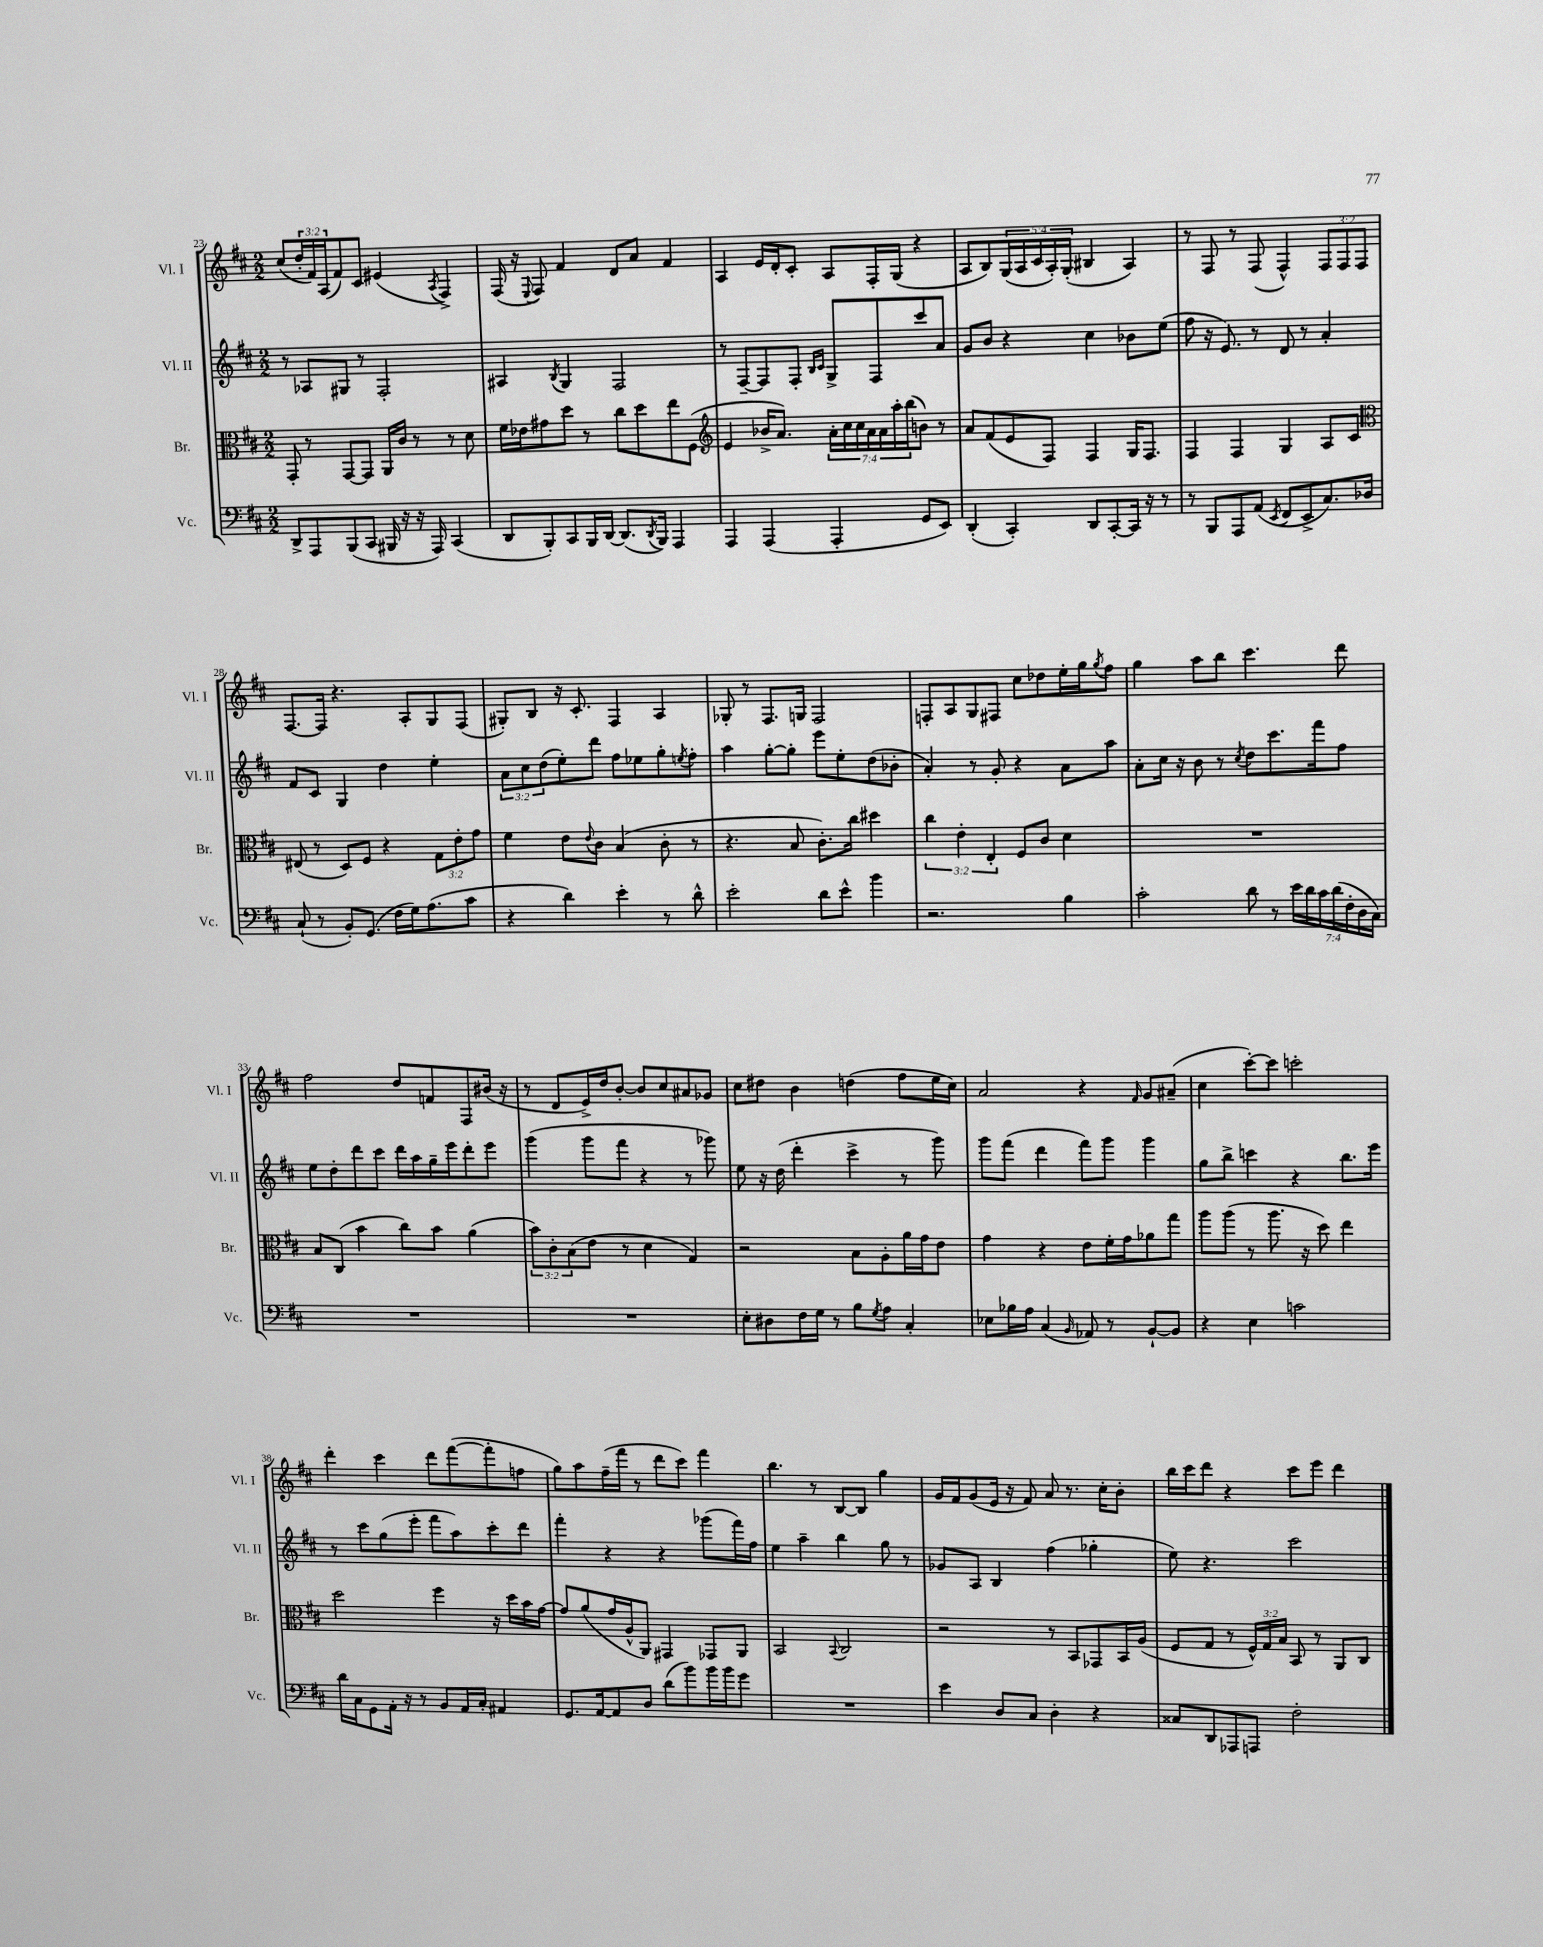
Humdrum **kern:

**kern	**kern	**kern	**kern
*staff4	*staff3	*staff2	*staff1
*clefF4	*clefC3	*clefG2	*clefG2
*k[f#c#]	*k[f#c#]	*k[f#c#]	*k[f#c#]
*M2/2	*M2/2	*M2/2	*M2/2
8DD^	8GG'	8r	(8cc#
8AAA	8r	8A-	24dd'
.	.	.	24f#)
.	.	.	(24A
(8BBB	[8GG	8G#	8f#)
8CC#	8GG]	8r	8c#
16BBB#	16AA	2F#'	(4e#
16r	16c#	.	.
16r	8r	.	.
16AAA)	.	.	.
.	.	.	8qA
(4CC#	8r	.	4F#^)
.	8d	.	.
=	=	=	=
8DD	16f#	4A#	(16F#
.	16e-	.	16r
.	.	.	8qqE
8BBB')	8g#	.	8F#)
.	.	8qB	.
8CC#	8dd	4G	4f#
16BBB	8r	.	.
[16DD	.	.	.
(8.DD]	8cc#	2F#	8d
.	8dd	.	8a
8qDD	.	.	.
16BBB)	.	.	.
4AAA	8ee	.	4f#
.	(8F#	.	.
=	=	=	=
*	*clefG2	*	*
4AAA	4e	8r	4A
.	.	[8F#~	.
(4AAA	16b-^	8F#]	16e
.	8.a)	.	16d'
.	.	8F#'	8c#'
.	.	16qqB	.
.	.	16qqc#	.
4AAA'	28a'	8G^	8A
.	28cc#	.	.
.	28cc#	.	.
.	28a	.	.
.	.	8F#	16F#'
.	28a	.	.
.	28aa'	.	.
.	.	.	(16G
.	(28bb	.	.
8GG	8b)	8ccc#	4r
8EE)	8r	8a	.
=	=	=	=
(4DD'	8a	8g	8A
.	(8f#	8b	8B)
4CC#')	8e	4r	(20G
.	.	.	20A
.	.	.	20c#
.	8F#)	.	.
.	.	.	20A')
.	.	.	(20G'
8DD	4F#	4cc#	4B#
[8CC#'	.	.	.
16CC#]	16G	8b-	4A)
16r	8.F#	.	.
8r	.	(8ee	.
=	=	=	=
8r	4F#	8ff#	8r
8BBB	.	16r	8F#
.	.	8.e)	.
8AAA	4F#	.	8r
(8AA	.	8r	(8F#
8qEE	.	.	.
8FF#	4G	8d	4F#^^)
8EE^	.	8r	.
8.C#)	8A	4a'	12F#
.	.	.	12F#
.	8c#	.	.
.	.	.	12F#
16D-	.	.	.
=	=	=	=
*	*clefC3	*	*
(8C#`	(8E#	8f#	[8.F#
8r	8r	8c#	.
.	.	.	16F#]
8BB')	8D)	4G	4.r
(8.GG	8F#	.	.
.	4r	4dd	.
16F#	.	.	.
16G)	.	.	8A'
(8.A	.	.	.
.	12G	4ee'	8G
.	12e'	.	.
8c#	.	.	(8F#
.	12g	.	.
=	=	=	=
4r	4f#	12a	8G#')
.	.	12cc#	.
.	.	.	8B
.	.	(12dd	.
4d)	8e	8ee')	16r
.	.	.	8.c#'
.	8qqe	.	.
.	8c#	8ddd	.
4e'	(4B	8ff#	4F#
.	.	8ee-	.
8r	8c#'	8gg'	4A
.	.	8qee	.
8d^^	8r	8ff#'	.
=	=	=	=
2e'	4.r	4aa	8G-'
.	.	.	8r
.	.	[8gg'	8.F#
.	8B	8gg']	.
.	.	.	16G
8d	8.c#')	8eee	2F#
8e^^	.	8ee'	.
.	16cc#	.	.
4b	4dd#	(8dd	.
.	.	8b-'	.
=	=	=	=
2.r	6cc#	4a')	8F'
.	.	.	8A
.	6e'	.	.
.	.	8r	8G
.	6E'	.	.
.	.	8g'	8F#
.	8F#	4r	8cc#
.	8c#	.	8dd-
4B	4d	8a	16ee'
.	.	.	16gg
.	.	.	8qgg
.	.	8aa	8ff#
=	=	=	=
2c#'	1r	8a'	4gg
.	.	16cc#	.
.	.	16r	.
.	.	8b	8aa
.	.	8r	8bb
.	.	8qcc#	.
8d	.	8dd	4.ccc#
8r	.	8.ccc#	.
28e	.	.	.
28d	.	.	.
.	.	16fff#	.
28c#	.	.	.
(28d	.	.	.
.	.	8ff#	8ddd
28F#'	.	.	.
28D	.	.	.
28C#)	.	.	.
=	=	=	=
1r	8B	8ee	2ff#
.	(8C#	8dd'	.
.	4b	8ddd	.
.	.	8ccc#	.
.	8cc#)	16ddd	8dd
.	.	16aa	.
.	8b	16gg~	8f
.	.	16eee	.
.	(4a	8ddd'	8F#
.	.	8eee	(16b#
.	.	.	16r
=	=	=	=
1r	12b)	(4ggg	8r
.	12c#'	.	.
.	.	.	8d
.	(12B	.	.
.	8e	8ggg	16e^)
.	.	.	16dd
.	8r	8fff#	[8b'
.	4d	4r	8b]
.	.	.	8cc#
.	4G)	8r	8a#
.	.	8ggg-)	8g-
=	=	=	=
8E'	2r	8ee	8cc#
8D#	.	16r	8dd#
.	.	(16dd	.
16F#	.	4ddd'	4b
16G	.	.	.
8r	.	.	.
8B	8B	4ccc#^	(4dd
8qG	.	.	.
8A	8A'	.	.
4C#'	16a	8r	8ff#
.	16g	.	.
.	8e	8ggg)	16ee
.	.	.	16cc#)
=	=	=	=
8E-	4g	8ggg	2a
16B-	.	(8fff#	.
16A	.	.	.
(4C#	4r	4ddd	.
16qqBB	.	.	.
8AA-)	8e	8fff#)	4r
8r	16f#'	8ggg	.
.	16g	.	.
.	.	.	16qqf#
[8BB`	8a-	4ggg	8g
8BB]	8gg	.	(8a#~
=	=	=	=
4r	8aa	8gg	4cc#
.	(8aa	8bb^	.
4E	8r	4ccc	[8ccc#')
.	8.aa	.	8ccc#]
2c	.	4r	2ccc'
.	16r	.	.
.	8dd)	.	.
.	4ee	8.bb	.
.	.	16eee	.
=	=	=	=
16d	2dd	8r	4ddd'
16C#	.	.	.
8GG	.	8ccc#	.
16AA'	.	(8gg	4ccc#
16r	.	.	.
8r	.	8eee'	.
8BB	4ff#	8fff#	8ddd
16AA	.	8aa)	([8fff#
16C#'	.	.	.
4AA#	16r	8ccc#'	8fff#']
.	16dd	.	.
.	16b	8ddd	8ff
.	[16g	.	.
=	=	=	=
8.GG	8g]	4fff#'	8gg)
.	(8a	.	8aa
[16AA	.	.	.
8AA]	16g	4r	(16ff#~
.	16A^^	.	16fff#
8D	8AA)	.	8r
(8d	4GG#	4r	8ddd
8b)	.	.	8ccc#)
16b	8GG-	(8ggg-	4fff#
16b	.	.	.
8g	8AA	16fff#)	.
.	.	16ff#	.
=	=	=	=
1r	2BB	4ee	4.bb
.	.	4aa~	.
.	.	.	8r
.	8qqBB	.	.
.	2C#	4bb	[8B
.	.	.	8B]
.	.	8gg	4gg
.	.	8r	.
=	=	=	=
4e	2r	8g-	16g
.	.	.	16f#
.	.	8A	(8g
8D	.	4B	16e
.	.	.	16r
8C#	.	.	8f#)
4D'	8r	(4ff#	8a
.	8BB	.	8.r
4r	8GG-	4gg-'	.
.	.	.	16cc#'
.	16BB	.	8b'
.	(16A	.	.
=	=	=	=
8C##	8F#	8ee)	16bb
.	.	.	16ccc#
8DD	8G	4.r	8ddd
8AAA-	8r	.	4r
8AAA	24F#^^)	.	.
.	24G	.	.
.	24B	.	.
2F#'	8BB	2ccc#	8ccc#
.	8r	.	8eee
.	8AA	.	4ddd
.	8C#	.	.
==	==	==	==
*-	*-	*-	*-
